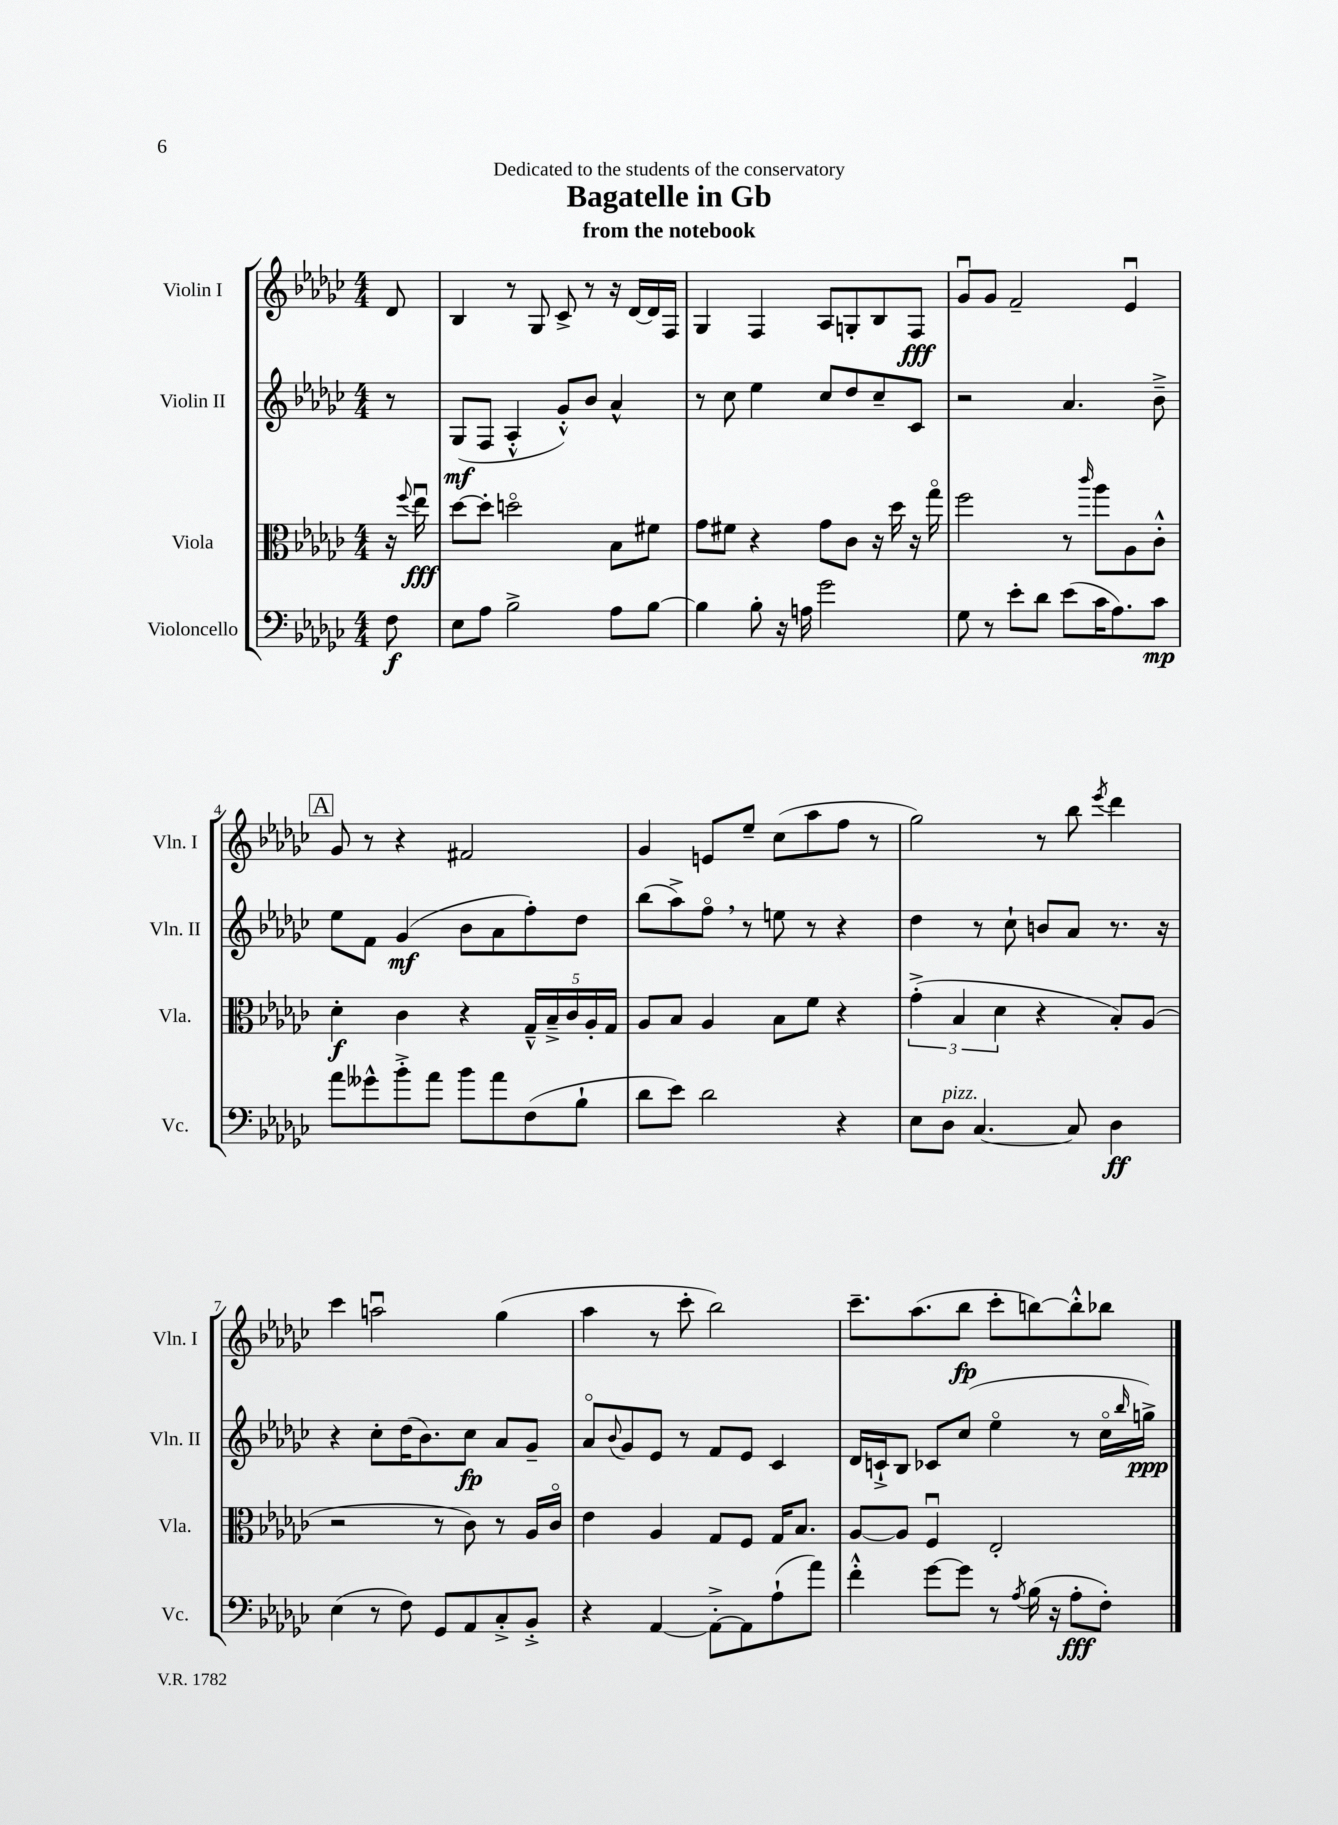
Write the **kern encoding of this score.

**kern	**kern	**kern	**kern
*staff4	*staff3	*staff2	*staff1
*clefF4	*clefC3	*clefG2	*clefG2
*k[b-e-a-d-g-c-]	*k[b-e-a-d-g-c-]	*k[b-e-a-d-g-c-]	*k[b-e-a-d-g-c-]
*M4/4	*M4/4	*M4/4	*M4/4
8F\	16r	8r	8d-/
.	8qqff/	.	.
.	16ee-u\	.	.
=	=	=	=
8E-\L	[8dd-\L	(8G-/L	4B-/
8A-\J	8dd-'\]J	8F/J	.
2B-^\	2ddo\	4A-'^^/	8r
.	.	.	8G-/
.	.	8g-'^^/L)	8c-^/
.	.	8b-/J	8r
8A-\L	8B-\L	4a-^^/	16r
.	.	.	[16d-/LL
[8B-\J	8f#\J	.	16d-/]
.	.	.	16F/JJ
=	=	=	=
4B-\]	8g-\L	8r	4G-/
.	8f#\J	8cc-\	.
8B-'\	4r	4ee-\	4F/
16r	.	.	.
16A\	.	.	.
2g-\	8g-\L	8cc-/L	8A-/L
.	8c-\J	8dd-/	8G'/
.	16r	8cc-~/	8B-/
.	16dd-\	.	.
.	16r	8c-/J	8F/J
.	16gg-o\	.	.
=	=	=	=
8G-\	2ff\	2r	8g-u/L
8r	.	.	8g-/J
8e-'\L	.	.	2f~/
8d-\J	.	.	.
(8e-\L	8r	4.a-/	.
.	16qqccc-/	.	.
16c-\K	8aa-\L	.	.
8.A-\)	.	.	.
.	8A-\	.	4e-u/
8c-\J	8c-'^^\J	8b-~^\	.
=	=	=	=
8a-\L	4d-'\	8ee-\L	8g-/
8g--^^\	.	8f\J	8r
8b-'^\	4c-\	(4g-/	4r
8a-\J	.	.	.
8b-\L	4r	8b-\L	2f#/
8a-\	.	8a-\	.
(8F\	20G-~^^/LL	8ff'\)	.
.	20B-~^/	.	.
.	20c-/	.	.
8B-`\J	.	8dd-\J	.
.	20A-'/	.	.
.	20G-/JJ	.	.
=	=	=	=
8d-\L	8A-/L	(8bb-\L	4g-/
8e-\J)	8B-/J	8aa-^\)	.
2d-\	4A-/	8ffo\J	8e/L
.	.	8r	8ee-~/J
.	8B-\L	8ee\	(8cc-\L
.	8f\J	8r	8aa-\
4r	4r	4r	8ff\J
.	.	.	8r
=	=	=	=
8E-\L	(6g-'^\	4dd-\	2gg-\)
8D-\J	.	.	.
.	6B-/	.	.
[4.C-/	.	8r	.
.	6d-\	.	.
.	.	8cc-`\	.
.	4r	8b/L	8r
8C-/]	.	8a-/J	8bb-\
.	.	.	8qeee-/
4D-\	8B-'/L)	8.r	4ddd-\
.	(8A-/J	.	.
.	.	16r	.
=	=	=	=
(4E-\	2r	4r	4ccc-\
8r	.	8cc-'\L	2aau\
8F\)	.	(16dd-\K	.
.	.	8.b-\)	.
8GG-/L	8r	.	.
8AA-/	8c-\)	8cc-\J	.
8C-'^/	8r	8a-/L	(4gg-\
8BB-'^/J	16A-/LL	8g-~/J	.
.	16c-o/JJ	.	.
=	=	=	=
4r	4e-\	8a-o/L	4aa-\
.	.	8qqb-/	.
.	.	8g-/	.
[4AA-/	4A-/	8e-/J	8r
.	.	8r	8ccc-'\
8AA-'^\_L	8G-/L	8f/L	2bb-\)
8AA-\]	8F/J	8e-/J	.
(8A-`\	16G-/LK	4c-/	.
.	8.B-/J	.	.
8a-\J)	.	.	.
=	=	=	=
4f'^^\	[8A-/L	16d-/LL	8.ccc-~\L
.	.	16c`^/J	.
.	8A-/]J	8B-/J	.
.	.	.	(8.aa-\
[8g-\L	4Fu/	8c-/L	.
8g-\]J	.	(8cc-/J	8bb-\J
8r	2E-'/	4ee-o\	8ccc-'\L
8qA-/	.	.	.
(16B-\	.	.	[8bb\)
16r	.	.	.
8A-'\L	.	8r	8bb'^^\]
8F'\J)	.	16cc-o\LL	8bb-\J
.	.	16qqbb-/	.
.	.	16gg^\JJ)	.
==	==	==	==
*-	*-	*-	*-
